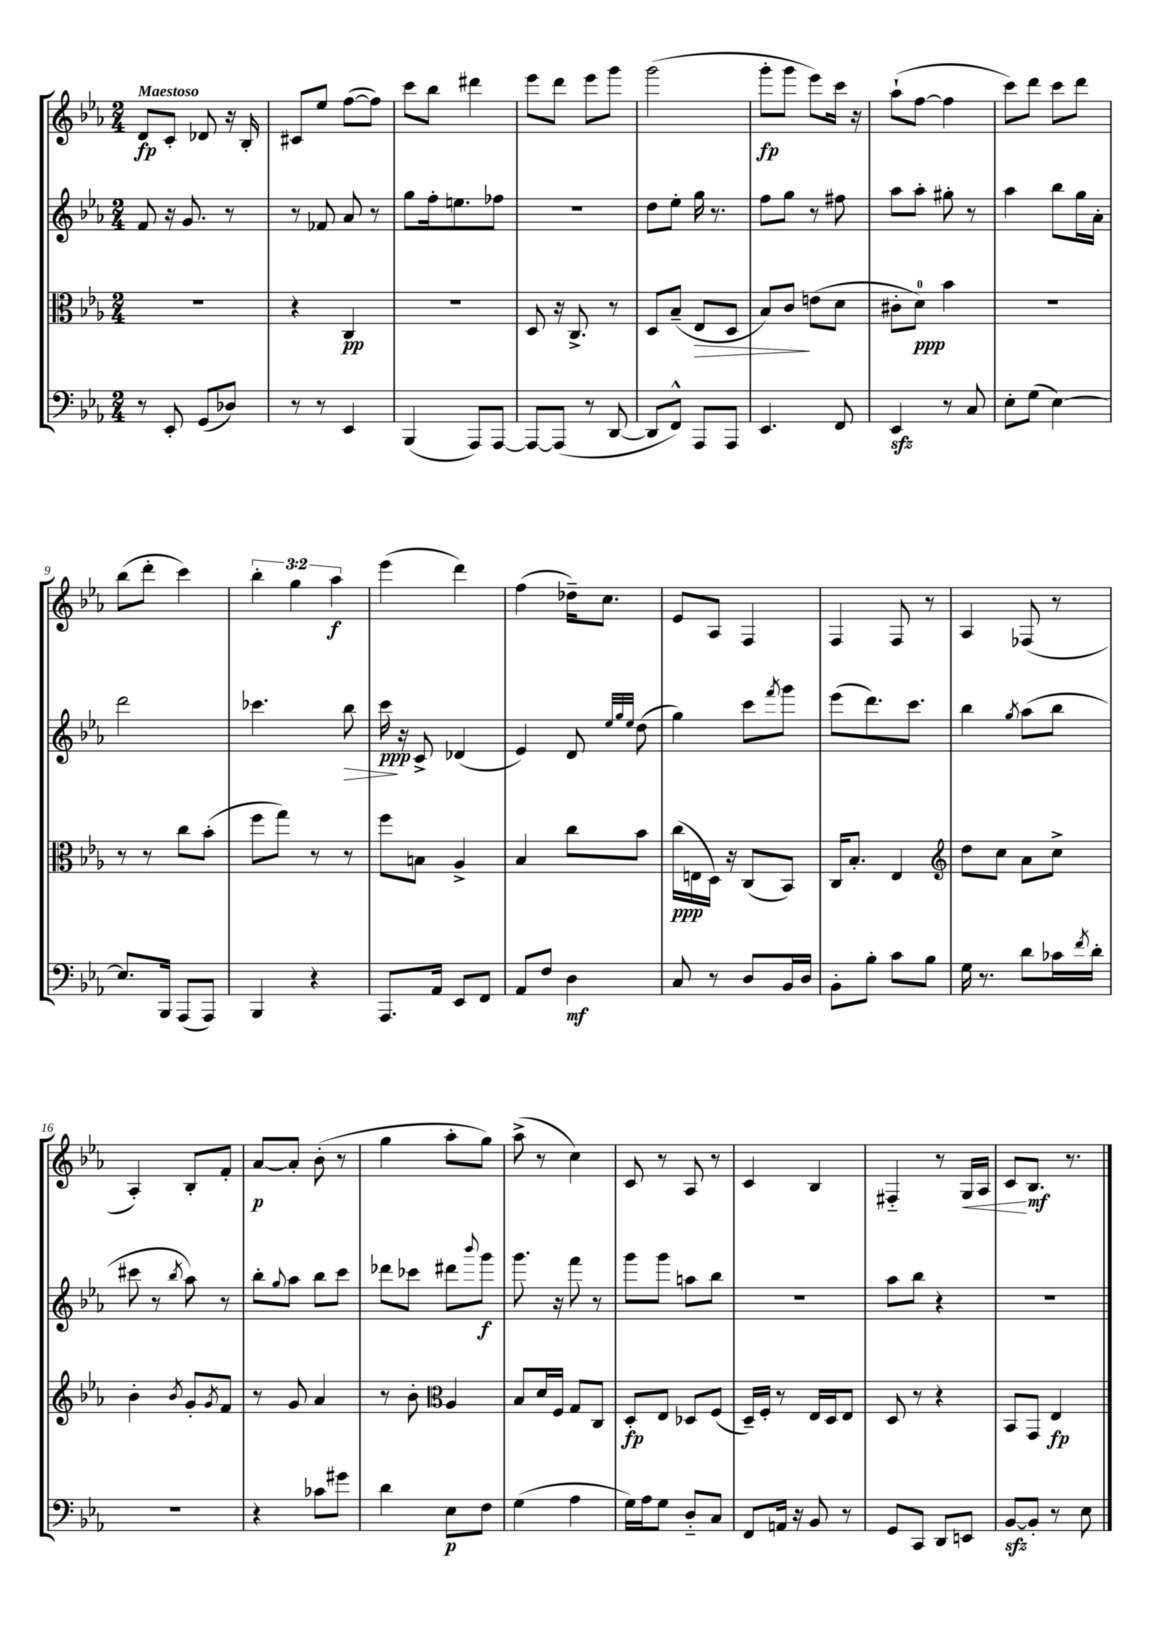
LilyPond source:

<<
\new StaffGroup <<
\new Staff = "s0" {
    \clef treble \key ees \major \numericTimeSignature \time 2/4 \override Staff.TupletNumber.text = #tuplet-number::calc-fraction-text \tempo "Maestoso"
    d'8\fp c'8-. des'8 r16 bes16-. |
    cis'8 ees''8 f''8~( f''8) |
    c'''8 bes''8 dis'''4 |
    ees'''8 d'''8 ees'''8 g'''8 |
    g'''2( |
    g'''8-.\fp g'''8 ees'''8) c'''16 r16 |
    aes''8-!( f''8~ f''4 |
    c'''8) d'''8 c'''8 d'''8 |
    bes''8( d'''8-. c'''4) |
    \tuplet 3/2 { bes''4-. g''4 aes''4\f } |
    ees'''4( d'''4) |
    f''4( des''16--) c''8. |
    ees'8 aes8 f4 |
    f4 f8 r8 |
    aes4 fes8( r8 |
    aes4-.) bes8-. f'8-. |
    aes'8~\p aes'8-. bes'8-.( r8 |
    g''4 aes''8-. g''8) |
    aes''8->( r8 c''4) |
    c'8 r8 aes8 r8 |
    c'4 bes4 |
    fis4-_ r8 g16\< aes16 |
    c'8\! bes8.\mf r8. \bar "|." |
}
\new Staff = "s1" {
    \clef treble \key ees \major \numericTimeSignature \time 2/4
    f'8 r16 g'8. r8 |
    r8 fes'8 aes'8 r8 |
    g''8 f''16-. e''8. fes''8 |
    R2 |
    d''8 ees''8-. g''16 r8. |
    f''8 g''8 r8 fis''8 |
    aes''8 aes''8-. gis''8-. r8 |
    aes''4 bes''8 g''16 aes'16-. |
    d'''2 |
    ces'''4. bes''8\> |
    c'''16\ppp\! r16 c'8-> des'4( |
    ees'4) d'8 \grace { ees''32 g''32 ees''32 } d''8( |
    g''4) c'''8 \acciaccatura { f'''8 } g'''8 |
    ees'''8( d'''8.) c'''8. |
    bes''4 \acciaccatura { g''8 } aes''8( bes''8 |
    cis'''8 r8 \acciaccatura { bes''8 } aes''8) r8 |
    bes''8-. \appoggiatura { g''8 } aes''8 bes''8 c'''8 |
    des'''8 ces'''8 dis'''8 \appoggiatura { bes'''8 } g'''8\f |
    g'''8. r16 f'''8 r8 |
    g'''8 g'''8 a''8 bes''8 |
    r2 |
    aes''8 bes''8 r4 |
    r2 \bar "|." |
}
\new Staff = "s2" {
    \clef alto \key ees \major \numericTimeSignature \time 2/4
    r2 |
    r4 c4\pp |
    R2 |
    d8 r16 c8.-> r8 |
    d8 bes8--( ees8\> d8 |
    bes8) c'8\! e'8( d'8 |
    cis'8-. d'8-0\ppp) bes'4 |
    r2 |
    r8 r8 c''8 bes'8-.( |
    f''8 g''8) r8 r8 |
    f''8 b8 aes4-> |
    bes4 c''8 bes'8 |
    c''16\ppp( e16 d16) r16 c8( bes,8) |
    c16 bes8.-. ees4 |
    \clef treble d''8 c''8 aes'8 c''8-> |
    bes'4-. \acciaccatura { bes'8 } g'8-. \acciaccatura { g'8 } f'8 |
    r8 g'8 aes'4 |
    r8 bes'8-. \clef alto aes4 |
    bes8 d'16 f16 g8 c8 |
    d8-.\fp ees8 des8 f8( |
    d16--) f16-. r8 ees16 d16 ees8 |
    d8 r8 r4 |
    bes,8 g,8 ees4\fp \bar "|." |
}
\new Staff = "s3" {
    \clef bass \key ees \major \numericTimeSignature \time 2/4
    r8 ees,8-. g,8( des8) |
    r8 r8 ees,4 |
    bes,,4( aes,,8) aes,,8~ |
    aes,,8~ aes,,8( r8 d,8~ |
    d,8 f,8-^) aes,,8 aes,,8 |
    ees,4. f,8 |
    ees,4\sfz r8 c8 |
    ees8-. g8( ees4~) |
    ees8. bes,,16 aes,,8( aes,,8) |
    bes,,4 r4 |
    aes,,8. aes,16 ees,8 f,8 |
    aes,8 f8 d4\mf |
    c8 r8 d8 bes,16 d16 |
    bes,8-. bes8-. c'8 bes8 |
    g16 r8. d'8 ces'16 \acciaccatura { f'8 } d'16-. |
    R2 |
    r4 ces'8 gis'8 |
    d'4 ees8\p f8 |
    g4( aes4 |
    g16) aes16 g8 d8-_ c8 |
    f,8 a,16 r16 bes,8 r8 |
    g,8 c,8 d,8 e,8 |
    bes,8~\sfz bes,8-. r8 ees8 \bar "|." |
}
>>
>>
